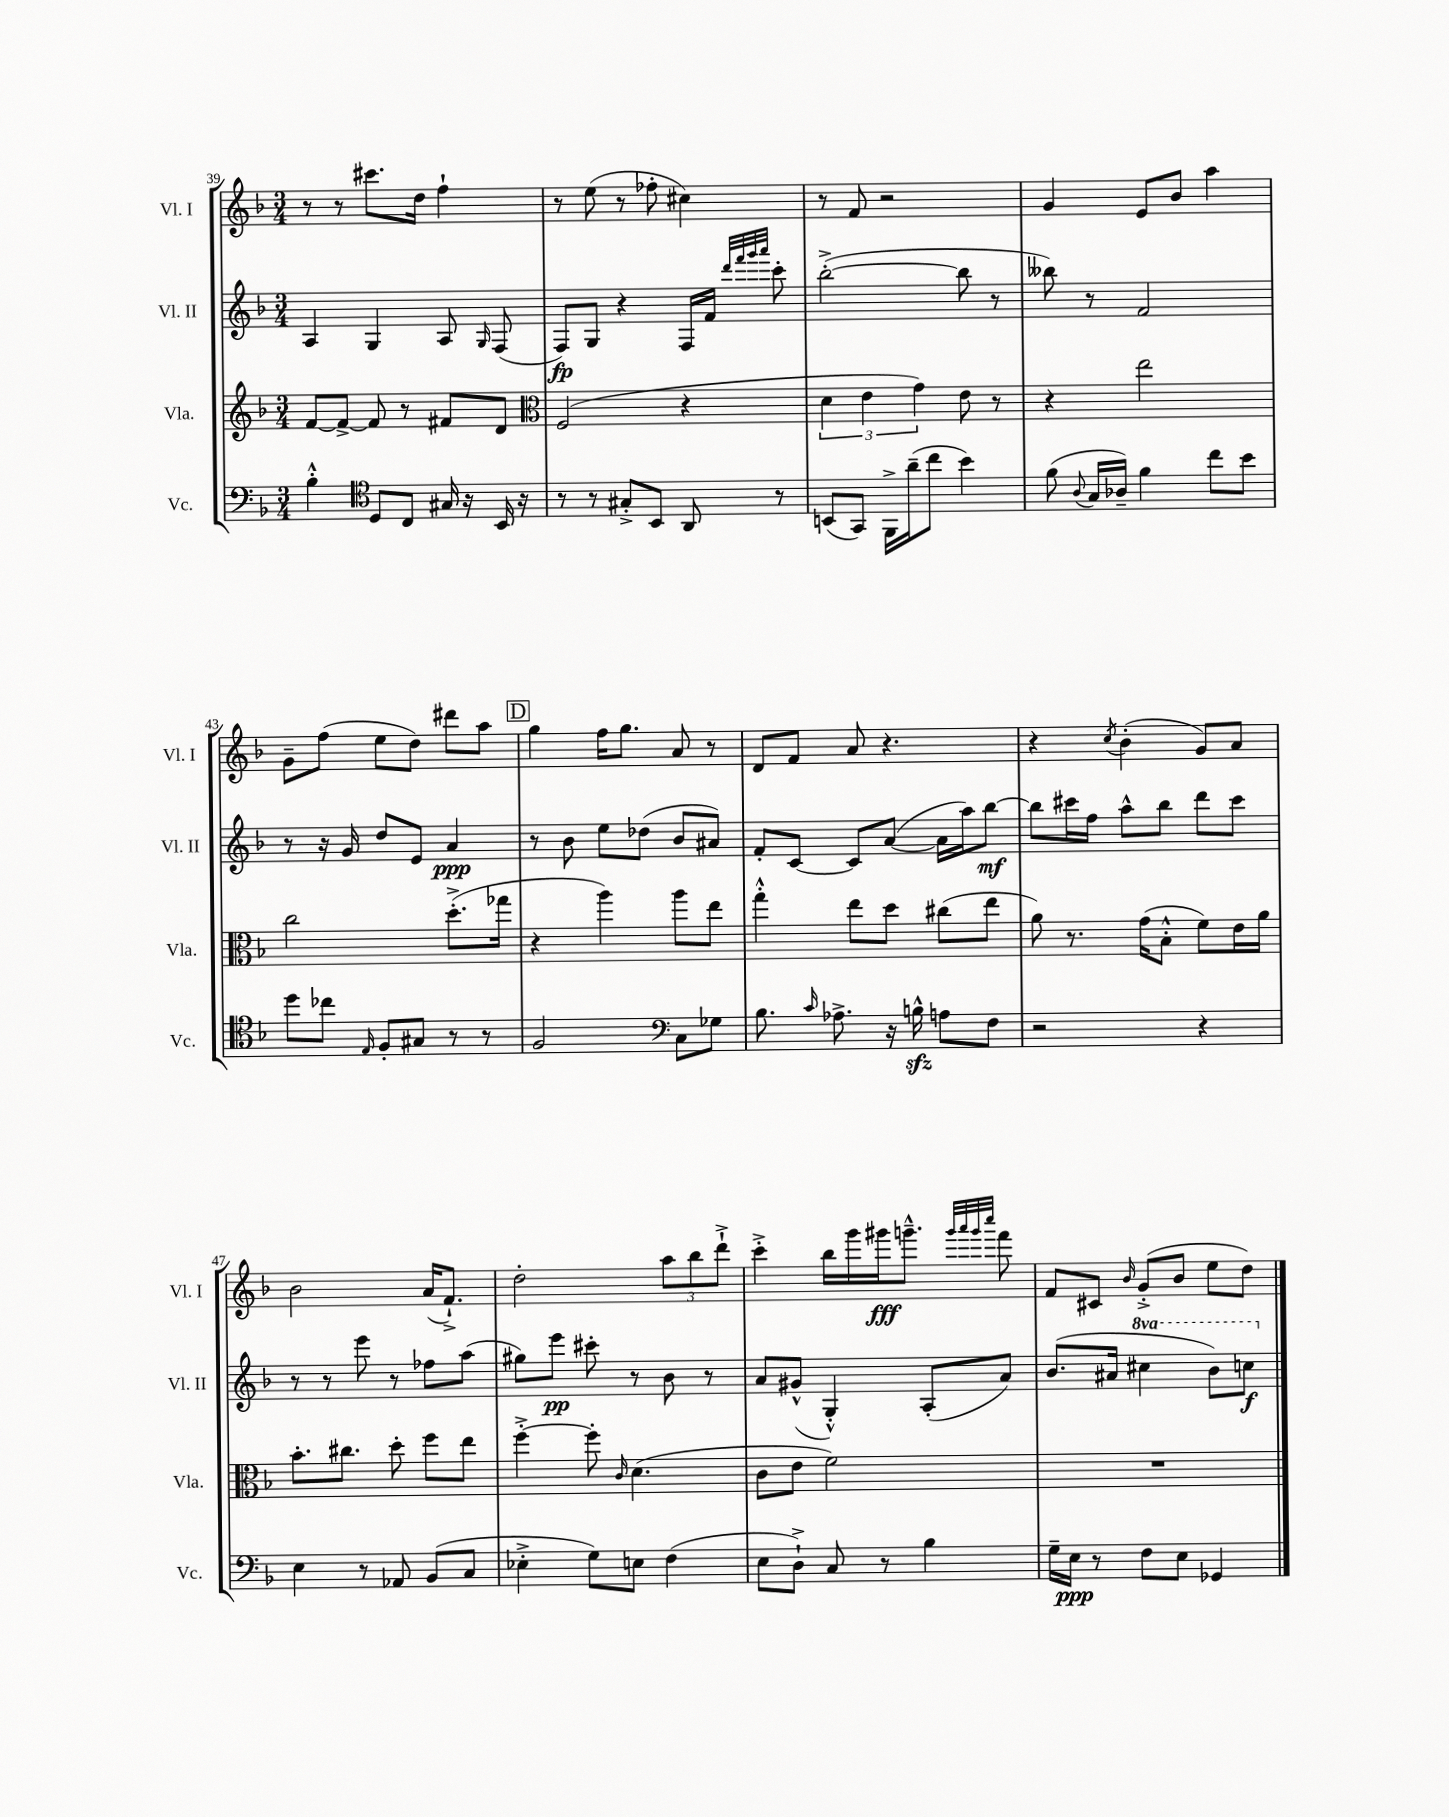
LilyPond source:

<<
\new StaffGroup <<
\new Staff = "s0" \with { instrumentName = "Vl. I" shortInstrumentName = "Vl. I" } {
    \clef treble \key f \major \numericTimeSignature \time 3/4
    \autoBeamOff r8 r8 cis'''8.[ d''16] f''4-! |
    r8 e''8( r8 fes''8-. cis''4) |
    r8 f'8 r2 |
    g'4 e'8[ bes'8] a''4 |
    g'8[-- f''8]( e''8[ d''8]) dis'''8[ a''8] |
    \mark \markup { \box "D" } g''4 f''16[ g''8.] a'8 r8 |
    d'8[ f'8] a'8 r4. |
    r4 \acciaccatura { c''8 } bes'4-.( g'8[) a'8] |
    bes'2 a'16[( f'8.]-!->) |
    d''2-. \tuplet 3/2 { a''8[ bes''8 d'''8]-!-> } |
    c'''4-.-> bes''16[ g'''16 gis'''16\fff g'''8.]---^ \grace { g'''32[ a'''32 g'''32 c''''32] } f'''8 |
    f'8[ cis'8] \grace { bes'16 } g'8[-.->( bes'8] e''8[ d''8]) \bar "|." |
}
\new Staff = "s1" \with { instrumentName = "Vl. II" shortInstrumentName = "Vl. II" } {
    \clef treble \key f \major \numericTimeSignature \time 3/4 \set Staff.ottavationMarkups = #ottavation-simple-ordinals
    \autoBeamOff a4 g4 a8 \grace { g16 } f8( |
    f8[\fp) g8] r4 f16[ f'16] \grace { d'''32[ f'''32 g'''32 a'''32] } c'''8-. |
    bes''2~-.->( bes''8 r8 |
    beses''8) r8 f'2 |
    r8 r16 g'16 d''8[ e'8] a'4\ppp |
    \mark \markup { \box "D" } r8 bes'8 e''8[ des''8]( bes'8[ ais'8]) |
    f'8[-. c'8]~ c'8[ a'8]~( a'16[ a''16) bes''8]~\mf |
    bes''8[ cis'''16 f''16] a''8[-^ bes''8] d'''8[ cis'''8] |
    r8 r8 e'''8 r8 fes''8[ a''8]( |
    gis''8[) e'''8]\pp cis'''8-. r8 bes'8 r8 |
    a'8[ gis'8]-^( g4-.-^) a8[-.( a'8]) |
    bes'8.[( ais'16] \ottava #1 cis'''4 bes''8[) c'''8]\f \ottava #0 \bar "|." |
}
\new Staff = "s2" \with { instrumentName = "Vla." shortInstrumentName = "Vla." } {
    \clef treble \key f \major \numericTimeSignature \time 3/4
    \autoBeamOff f'8[~ f'8]~-> f'8 r8 fis'8[ d'8] |
    \clef alto f2( r4 |
    \tuplet 3/2 { d'4 e'4 g'4) } e'8 r8 |
    r4 e''2 |
    c''2 d''8.[-.->( ges''16] |
    \mark \markup { \box "D" } r4 a''4) a''8[ e''8] |
    g''4-.-^ e''8[ d''8] cis''8[( e''8] |
    a'8) r8. g'16[( bes8]-.-^ f'8[) e'16 a'16] |
    bes'8.[-. cis''8.] d''8-. f''8[ e''8] |
    f''4~-.-> f''8-. \grace { c'16 } d'4.( |
    c'8[ e'8] f'2) |
    R2. \bar "|." |
}
\new Staff = "s3" \with { instrumentName = "Vc." shortInstrumentName = "Vc." } {
    \clef bass \key f \major \numericTimeSignature \time 3/4
    \autoBeamOff bes4-.-^ \clef tenor d8[ c8] gis16 r16 bes,16 r16 |
    r8 r8 gis8[-.-> bes,8] a,8 r8 |
    b,8[( g,8]) f,16[-> a'16--( c''8] bes'4) |
    f'8( \appoggiatura { a8 } g16[ aes16]--) f'4 c''8[ bes'8] |
    d''8[ ces''8] \grace { e16 } f8[-. gis8] r8 r8 |
    \mark \markup { \box "D" } f2 \clef bass c8[ ges8] |
    bes8. \grace { c'16 } aes8.-> r16 b16-^\sfz a8[ f8] |
    r2 r4 |
    e4 r8 aes,8 bes,8[( c8] |
    ees4-.-> g8[) e8] f4( |
    e8[ d8]-!->) c8 r8 bes4 |
    g16[-- e16]\ppp r8 f8[ e8] ges,4 \bar "|." |
}
>>
>>
\layout { \context { \Score currentBarNumber = #39 } }
